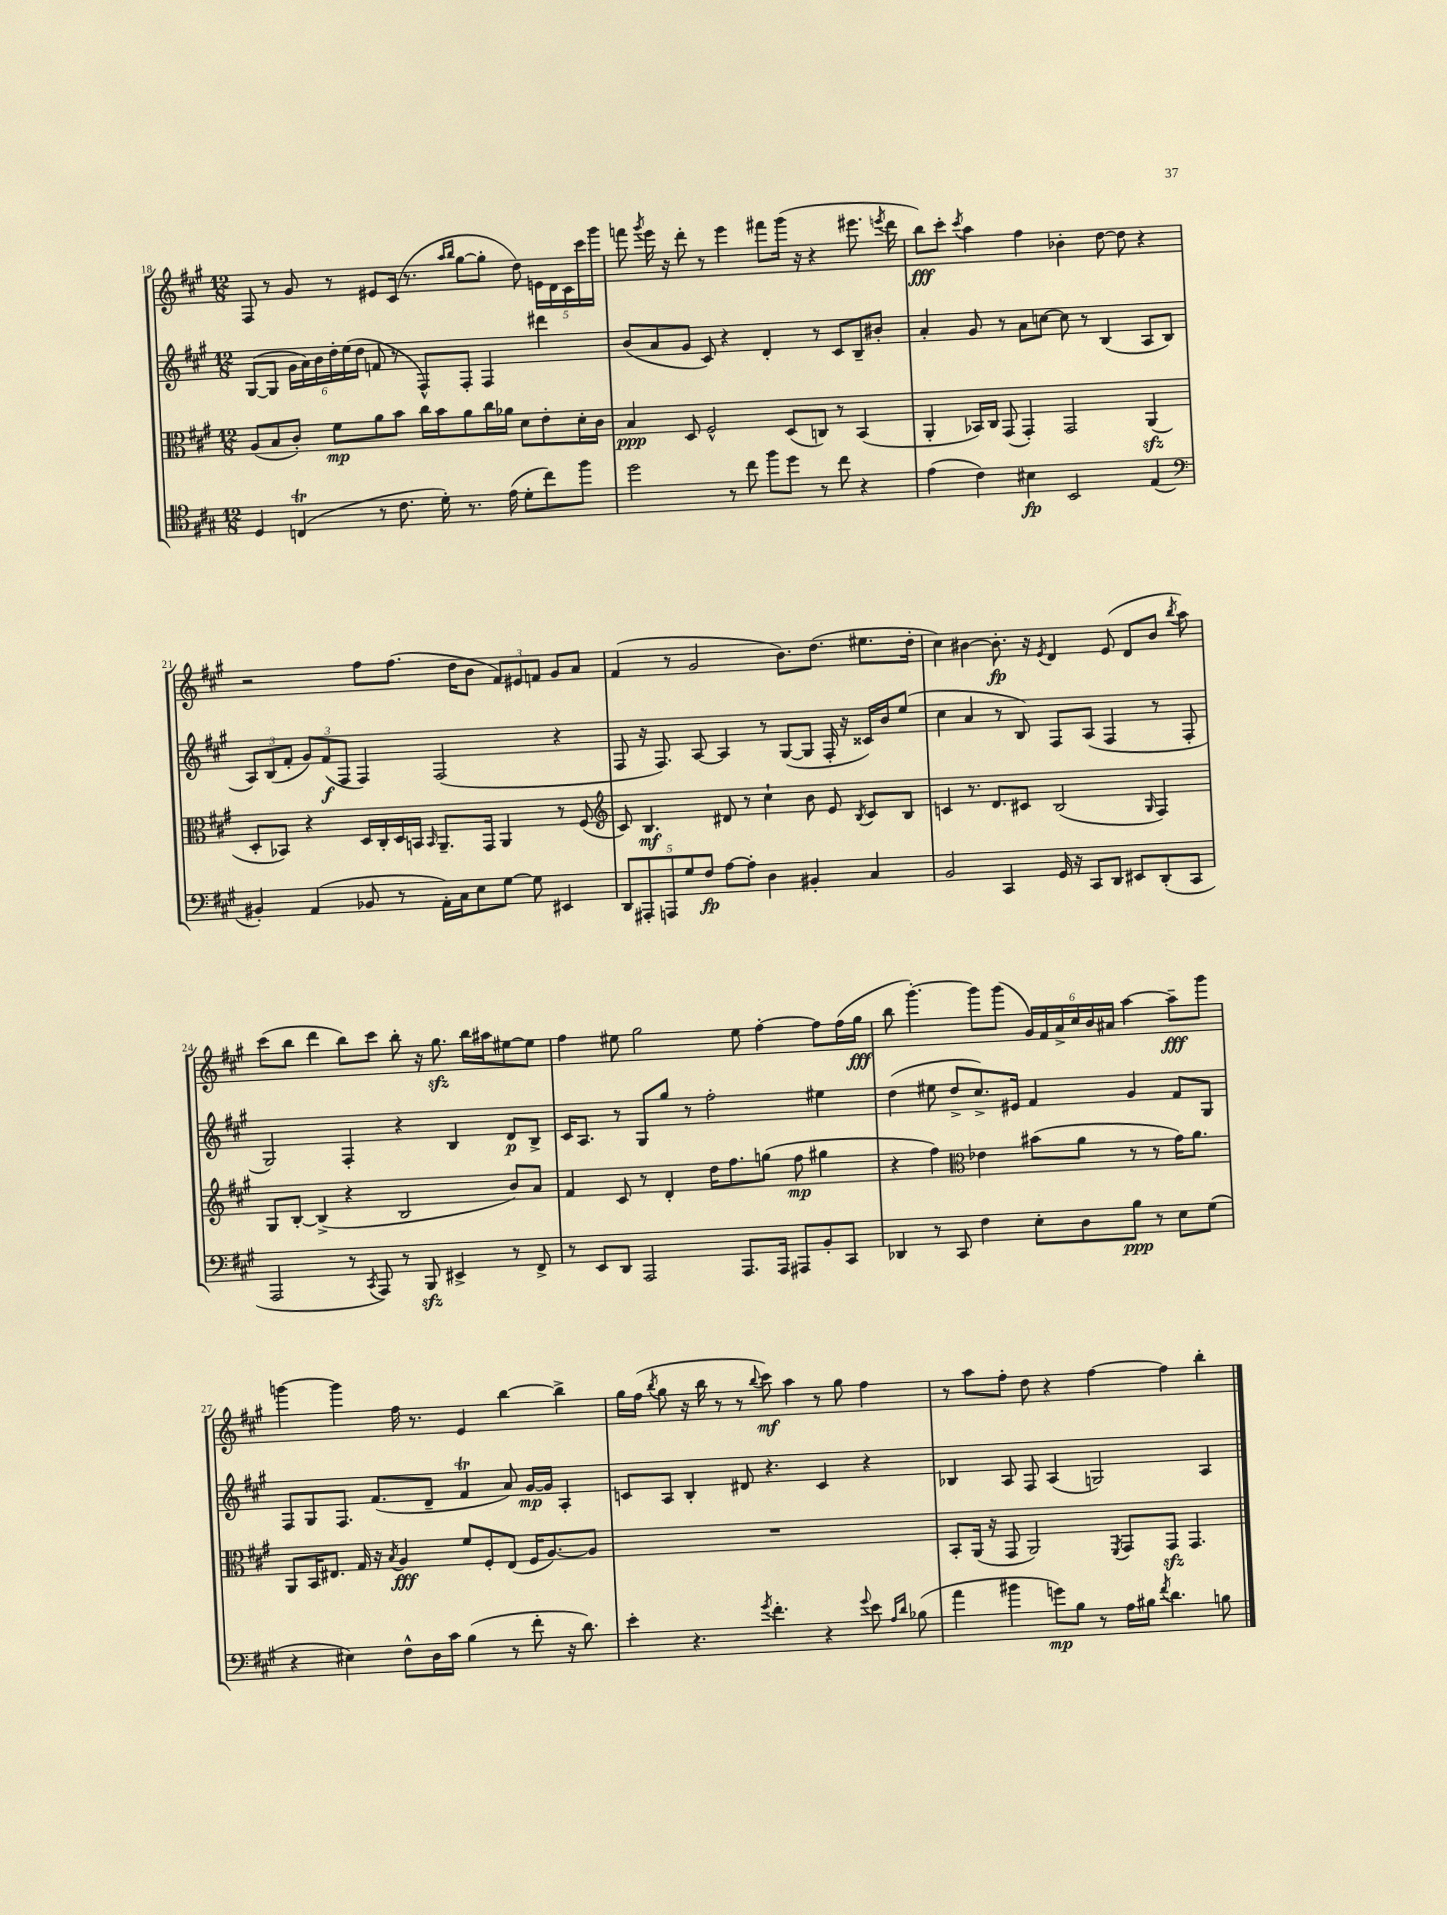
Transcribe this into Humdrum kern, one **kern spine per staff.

**kern	**dynam	**kern	**dynam	**kern	**dynam	**kern	**dynam
*part4	*part4	*part3	*part3	*part2	*part2	*part1	*part1
*staff4	*staff4	*staff3	*staff3	*staff2	*staff2	*staff1	*staff1
*clefC4	*	*clefC3	*	*clefG2	*	*clefG2	*
*k[f#c#g#]	*	*k[f#c#g#]	*	*k[f#c#g#]	*	*k[f#c#g#]	*
*M12/8	*	*M12/8	*	*M12/8	*	*M12/8	*
=18	=18	=18	=18	=18	=18	=18	=18
4D/	.	(8A/L	.	([8G#/L	.	8F#/	.
.	.	8B/	.	8G#/J]	.	8r	.
(4CnT/	.	8c#'/J)	.	24g#\LL	.	8g#/	.
.	.	.	.	24a\)	.	.	.
.	.	.	.	24b\	.	.	.
.	.	8f#\L	mp	24dd'\	.	8r	.
.	.	.	.	(24ee\	.	.	.
.	.	.	.	24dd\JJ	.	.	.
8r	.	8a\	.	8fn/	.	8e#X/L	.
8.c#\	.	8b\J	.	8r	.	(16c#/Jk	.
.	.	.	.	.	.	8.r	.
.	.	16cc#\LL	.	8F#^^/L)	.	.	.
16d'\)	.	16b\J	.	.	.	.	.
.	.	.	.	.	.	16qqaa/LL	.
.	.	.	.	.	.	16qqbb/JJ	.
8.r	.	8a\	.	8F#'/J	.	[8gg#\L	.
.	.	16cc#\L	.	4F#/	.	8gg#'\J]	.
(16e\	.	16a-X\JJ	.	.	.	.	.
8d'\L	.	8d\L	.	.	.	8dd\)	.
8cc#\)	.	8e'\	.	4ddd#X\	.	20en\LL	.
.	.	.	.	.	.	20d\	.
.	.	.	.	.	.	20c#\	.
8ff#\J	.	16d'\L	.	.	.	.	.
.	.	.	.	.	.	20ccc#\	.
.	.	16c#\JJ	.	.	.	.	.
.	.	.	.	.	.	20ggg#\JJ	.
=19	=19	=19	=19	=19	=19	=19	=19
2dd\	.	4B/	ppp	(8b/L	.	8fffn\	.
.	.	.	.	.	.	8qggg#/	.
.	.	.	.	8a/	.	16eee\	.
.	.	.	.	.	.	16r	.
.	.	8D/	.	8g#/J	.	8ddd'\	.
.	.	2F#^^/	.	8c#/)	.	8r	.
8r	.	.	.	4r	.	4eee\	.
8cc#\	.	.	.	.	.	.	.
8ff#\L	.	.	.	4d'/	.	8fff#X\L	.
8dd\J	.	(8D/L	.	.	.	(16ggg#\Jk	.
.	.	.	.	.	.	16r	.
8r	.	8Cn/J)	.	8r	.	4r	.
8cc#\	.	8r	.	8c#/L	.	.	.
4r	.	(4BB/	.	8B~/	.	8.eee#X\	.
.	.	.	.	8b#X'/J	.	.	.
.	.	.	.	.	.	8qeeen/	.
.	.	.	.	.	.	16ddd\	.
=20	=20	=20	=20	=20	=20	=20	=20
(4e\	.	4AA'/	.	4a'/	.	8bb\L)	fff
.	.	.	.	.	.	8ccc#'\J	.
.	.	.	.	.	.	8qccc#/	.
4c#\)	.	16BB-X/LL)	.	8g#/	.	4aa\	.
.	.	16C#/JJ	.	.	.	.	.
.	.	(8GG#/	.	8r	.	.	.
4B#X\	fp	4GG#'/)	.	8a\L	.	4ff#\	.
.	.	.	.	[8ccn\J	.	.	.
2BB/	.	2GG#/	.	8cc\]	.	4b-X'\	.
.	.	.	.	8r	.	.	.
.	.	.	.	(4B/	.	[8dd\	.
.	.	.	.	.	.	8dd\]	.
(4E/	.	(4AAzz/	.	8A/L	.	4r	.
.	.	.	.	8B/J	.	.	.
!!LO:LB:g=z
=21	=21	=21	=21	=21	=21	=21	=21
*clefF4	*	*	*	*	*	*	*
4BB#X'/)	.	8D'/L	.	12A/L)	.	2r	.
.	.	.	.	(12B/	.	.	.
.	.	8BB-X/J)	.	.	.	.	.
.	.	.	.	12f#'/J	.	.	.
(4AA/	.	4r	.	12g#/L)	.	.	.
.	.	.	.	(12f#/	f	.	.
.	.	.	.	12F#/J	.	.	.
8BB-X/	.	16D/LL	.	4F#/)	.	8ff#\L	.
.	.	16C#'/	.	.	.	.	.
8r	.	16D/	.	.	.	(8.ff#\J	.
.	.	16BBn/JJ	.	.	.	.	.
.	.	16qqBB/	.	.	.	.	.
16AA'\LL)	.	8.AA~/L	.	(2F#/	.	.	.
16C#\J	.	.	.	.	.	16dd\KL	.
8E\	.	.	.	.	.	8b\J	.
.	.	16GG#/Jk	.	.	.	.	.
[8G#\J	.	4AA/	.	.	.	12f#/L)	.
.	.	.	.	.	.	12e#X/	.
8G#\]	.	.	.	.	.	.	.
.	.	.	.	.	.	12fn/J	.
4EE#X/	.	8r	.	4r	.	8g#/L	.
.	.	(8F#/	.	.	.	8a/J	.
=22	=22	=22	=22	=22	=22	=22	=22
*	*	*clefG2	*	*	*	*	*
10DD/L	.	8c#/)	.	8F#/	.	(4f#/	.
10AAA#X'/	.	.	.	.	.	.	.
.	.	4.B/	mf	16r	.	.	.
.	.	.	.	8.F#/)	.	.	.
10AAAn/	.	.	.	.	.	.	.
.	.	.	.	.	.	8r	.
10G#/	.	.	.	.	.	.	.
.	.	.	.	[8A/	.	2g#/	.
10F#/J	fp	.	.	.	.	.	.
[8A\L	.	8d#X/	.	4A/]	.	.	.
8A'\J]	.	8r	.	.	.	.	.
4D\	.	4cc#`\	.	8r	.	.	.
.	.	.	.	([8G#/L	.	8.b\L)	.
4BB#X'/	.	8b\	.	8G#/J]	.	.	.
.	.	.	.	.	.	(8.dd\J	.
.	.	8e/	.	16F#'/	.	.	.
.	.	.	.	16r	.	.	.
.	.	8qB/	.	.	.	.	.
4C#/	.	8c#/L	.	16c##X/LL)	.	8.ee#X\L	.
.	.	.	.	16b/J	.	.	.
.	.	8B/J	.	(8ee/J	.	.	.
.	.	.	.	.	.	16dd'\Jk	.
=23	=23	=23	=23	=23	=23	=23	=23
2BB/	.	4cn/	.	4cc#\	.	4cc#\)	.
.	.	8.r	.	4a/	.	[4b#X\	.
.	.	8.d/L	.	.	.	.	.
4CC#/	.	.	.	8r	.	8.b#'\]	fp
.	.	8c#X/J	.	8B/)	.	.	.
.	.	.	.	.	.	16r	.
.	.	.	.	.	.	8qe/	.
16GG#/	.	(2B/	.	8F#/L	.	4d/	.
16r	.	.	.	.	.	.	.
8CC#/L	.	.	.	(8A/J	.	.	.
8DD/J	.	.	.	4F#/	.	(8e/	.
8EE#X/L	.	.	.	.	.	8d/L	.
.	.	16qqG#/	.	.	.	.	.
(8DD'/	.	4F#/)	.	8r	.	8b#/J	.
.	.	.	.	.	.	8qbb/	.
8CC#/J	.	.	.	8F#'/	.	8aa\)	.
!!LO:LB:g=z
=24	=24	=24	=24	=24	=24	=24	=24
2AAA/	.	8G#/L	.	2G#/)	.	(8ccc#\L	.
.	.	[8B'/J	.	.	.	8bb\J	.
.	.	(4B^/]	.	.	.	4ddd\	.
8r	.	4r	.	4F#'/	.	8bb\L)	.
8qCC#/	.	.	.	.	.	.	.
8AAA/)	.	.	.	.	.	8ccc#\J	.
8r	.	2B/	.	4r	.	8bb'\	.
8BBBzz/	.	.	.	.	.	16r	.
.	.	.	.	.	.	8.gg#zz\	.
4EE#X^/	.	.	.	4B/	.	.	.
.	.	.	.	.	.	16bb\LL	.
.	.	.	.	.	.	16aa#X\J	.
8r	.	8b/L)	.	8d/L	p	[8ee#X\	.
8FF#^/	.	8a/J	.	8B^/J	.	8ee#\J]	.
=25	=25	=25	=25	=25	=25	=25	=25
8r	.	4f#/	.	16c#/KL	.	4ff#\	.
.	.	.	.	8.A/J	.	.	.
8EE/L	.	.	.	.	.	.	.
8DD/J	.	8c#/	.	8r	.	8ee#X\	.
2AAA/	.	8r	.	8G#/L	.	2gg#\	.
.	.	4d'/	.	8gg#/J	.	.	.
.	.	.	.	8r	.	.	.
.	.	16dd\KL	.	2ff#'\	.	.	.
.	.	8.ff#\	.	.	.	.	.
8.AAA/L	.	.	.	.	.	8ee#\	.
.	.	(8ggn\J	.	.	.	[4ff#'\	.
16AAA/Jk	.	.	.	.	.	.	.
8AAA#X/L	.	8ff#\	mp	.	.	.	.
8BB'/	.	4gg#X\	.	4ee#X\	.	8ff#\L]	.
8CC#/J	.	.	.	.	.	(16ff#\L	.
.	.	.	.	.	.	16gg#\JJ	fff
=26	=26	=26	=26	=26	=26	=26	=26
4DD-X/	.	4r	.	(4dd\	.	8bb\	.
.	.	.	.	.	.	[4.ggg#'\)	.
8r	.	4ff#\)	.	8ee#X\	.	.	.
8CC#/	.	.	.	8dd^/L	.	.	.
*	*	*clefC3	*	*	*	*	*
4F#\	.	4e-X\	.	8.cc#^/)	.	8ggg#\L]	.
.	.	.	.	.	.	(8ggg#\J	.
.	.	.	.	16e#X/Jk	.	.	.
8E'\L	.	(8b#X\L	.	4f#/	.	24g#/LL)	.
.	.	.	.	.	.	24f#/	.
.	.	.	.	.	.	24a^/	.
8D\	.	8a\J	.	.	.	24cc#/	.
.	.	.	.	.	.	24b/	.
.	.	.	.	.	.	24a#X/JJ	.
8B\J	ppp	8r	.	4g#/	.	[4aa\	.
8r	.	8r	.	.	.	.	.
8E\L	.	16g#\KL)	.	8f#/L	.	8aa~\L]	fff
.	.	8.a\J	.	.	.	.	.
(8G#\J	.	.	.	8G#/J	.	8ggg#\J	.
!!LO:LB:g=z
=27	=27	=27	=27	=27	=27	=27	=27
4r	.	8AA/L	.	8F#/L	.	[4gggn\	.
.	.	16BB/K	.	8G#/	.	.	.
.	.	8.E#X/J	.	.	.	.	.
4E#X\)	.	.	.	8.F#/J	.	4ggg\]	.
.	.	16G#/	.	.	.	.	.
.	.	16r	.	(8.f#/L	.	.	.
.	.	8qB/	.	.	.	.	.
8F#^^\L	.	4A/	fff	.	.	16ff#\	.
.	.	.	.	.	.	8.r	.
16D\L	.	.	.	8d~/J	.	.	.
16c#\JJ	.	.	.	.	.	.	.
(4B\	.	8f#/L	.	4f#T/	.	4e/	.
.	.	8F#'/	.	.	.	.	.
8r	.	(8E#/J	.	8a/)	.	[4bb\	.
8f#'\	.	16F#/KL	.	[16g#/LL	mp	.	.
.	.	[8.A/)	.	16g#/JJ]	.	.	.
16r	.	.	.	4A'/	.	4bb^\]	.
8.d\)	.	.	.	.	.	.	.
.	.	8A/J]	.	.	.	.	.
=28	=28	=28	=28	=28	=28	=28	=28
4e'\	.	1.r	.	8cn/L	.	16gg#\LL	.
.	.	.	.	.	.	(16ff#\JJ	.
.	.	.	.	.	.	8qbb/	.
.	.	.	.	8A/J	.	8gg#\	.
4.r	.	.	.	4B'/	.	16r	.
.	.	.	.	.	.	16bb\	.
.	.	.	.	.	.	8r	.
.	.	.	.	8d#X/	.	8r	.
8qg#/	.	.	.	.	.	8qqbb/	.
4.f#'\	.	.	.	4.r	.	8ccc#\)	mf
.	.	.	.	.	.	4aa\	.
4r	.	.	.	4c/	.	8r	.
.	.	.	.	.	.	8gg#\	.
8qqg#/	.	.	.	.	.	.	.
8e\	.	.	.	4r	.	4ff#\	.
16qqA/LL	.	.	.	.	.	.	.
16qqd/JJ	.	.	.	.	.	.	.
(8B-X\	.	.	.	.	.	.	.
=29	=29	=29	=29	=29	=29	=29	=29
4a\	.	8BB'/L	.	4B-X/	.	8r	.
.	.	(16AA/Jk	.	.	.	8aa\L	.
.	.	16r	.	.	.	.	.
4b#X\	.	8GG#/	.	8A/	.	8ff#'\J	.
.	.	2AA/)	.	8F#/	.	8dd\	.
8gn\L)	mp	.	.	(4A/	.	4r	.
8B\J	.	.	.	.	.	.	.
8r	.	.	.	2Gn/)	.	[4ff#\	.
.	.	8qFF#/	.	.	.	.	.
16A\LL	.	8GG#/L	.	.	.	.	.
16B#X\JJ	.	.	.	.	.	.	.
8qf#/	.	.	.	.	.	.	.
4.d\	.	8GG#zz/J	.	.	.	4ff#\]	.
.	.	4.GG#/	.	.	.	.	.
.	.	.	.	4A/	.	4bb'\	.
8Bn\	.	.	.	.	.	.	.
==	==	==	==	==	==	==	==
*-	*-	*-	*-	*-	*-	*-	*-
